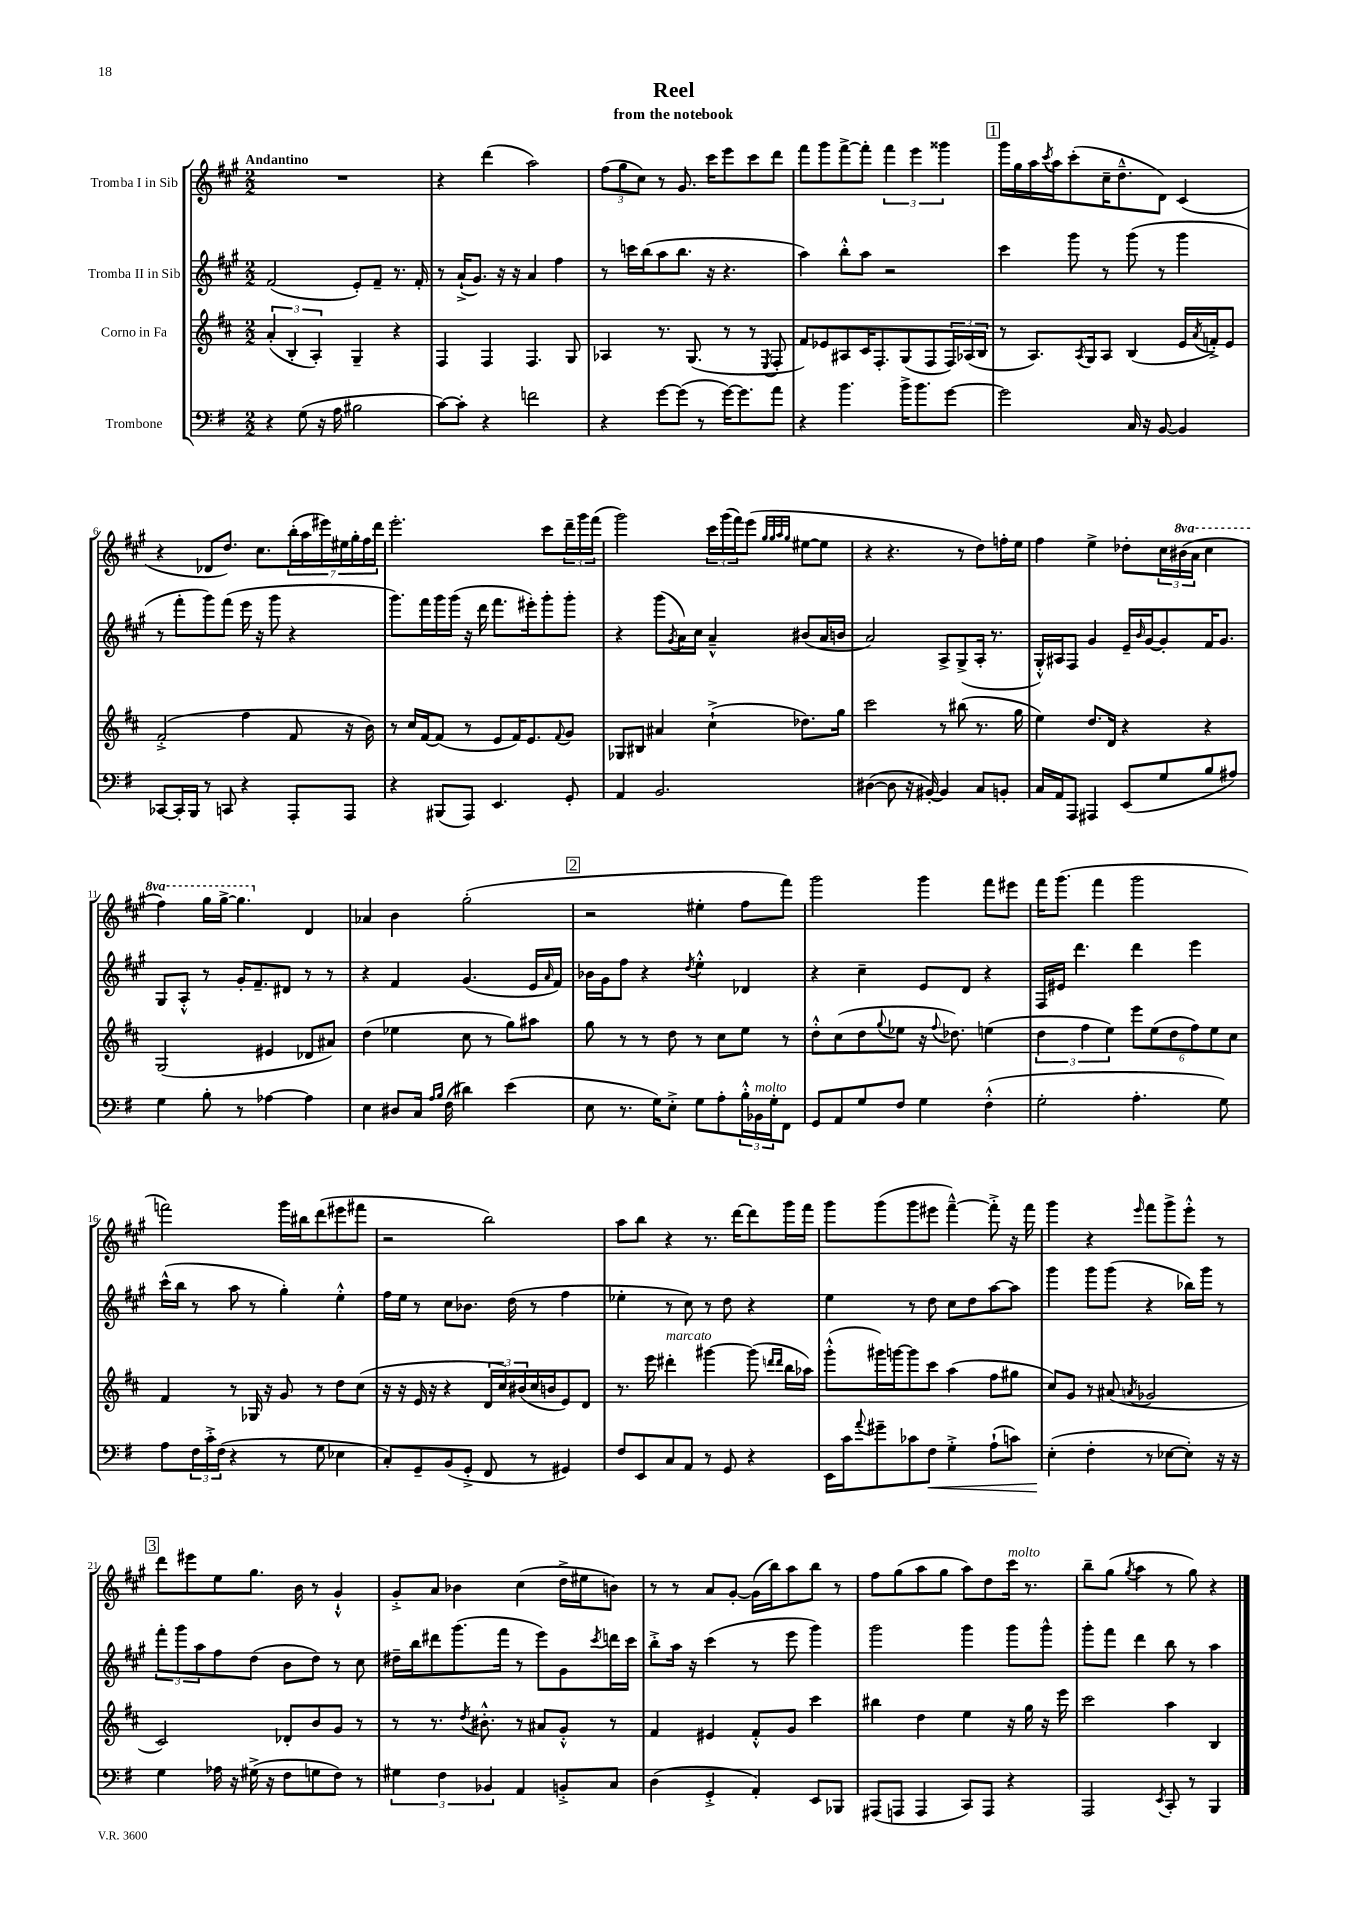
\header { title = "Reel" subtitle = "from the notebook" }
<<
\new StaffGroup <<
\new Staff = "s0" \with { instrumentName = "Tromba I in Sib" } {
    \clef treble \key a \major \numericTimeSignature \time 2/2 \set Staff.ottavationMarkups = #ottavation-simple-ordinals \tempo "Andantino"
    R1 |
    r4 d'''4( a''2) |
    \tuplet 3/2 { fis''8( gis''8 cis''8) } r8 gis'8. cis'''16 e'''8 cis'''8 d'''8 |
    fis'''8 gis'''8 fis'''8~-> fis'''8-. \tuplet 3/2 { fis'''4 e'''4 gisis'''4 } |
    \mark \markup { \box "1" } gis'''16 gis''16 a''16 \acciaccatura { cis'''8 } a''16 cis'''8-.( cis''16-- d''8.---^ d'8) cis'4( |
    r4 des'8 d''8.) cis''8. \tuplet 7/4 { b''16-.( a''16 eis'''16) eis''16 gis''16-. fis''16 d'''16 } |
    e'''2.-. cis'''8 \tuplet 3/2 { d'''16-- gis'''16 fis'''16( } |
    gis'''2) \tuplet 3/2 { cis'''16 gis'''16( fis'''16) } e'''8( \grace { gis''32 gis''32 a''32 gis''32 } eis''8~ eis''8 |
    r4 r4. r8 d''8) f''16-. e''16 |
    fis''4 e''4-> des''8-. \tuplet 3/2 { cis''16 \ottava #1 bis''16( a''16 } cis'''4 |
    fis'''4) gis'''16 gis'''16~-> gis'''4. \ottava #0 d'4 |
    aes'4 b'4 gis''2-.( |
    \mark \markup { \box "2" } r2 eis''4-. fis''8 fis'''8) |
    gis'''2 gis'''4 fis'''8 eis'''8 |
    fis'''16 gis'''8.( fis'''4 gis'''2 |
    f'''2) gis'''16 bis''16 d'''8( eis'''8 fis'''8 |
    r2 b''2) |
    a''8 b''8 r4 r8. d'''16~ d'''8 gis'''16 fis'''16 |
    gis'''8 gis'''8( gis'''8 eis'''8 fis'''4~---^) fis'''8-.-> r16 fis'''16 |
    gis'''4 r4 \grace { e'''16 } fis'''8 gis'''8-> e'''8-.-^ r8 |
    \mark \markup { \box "3" } d'''8 eis'''8 e''8 gis''8. b'16 r8 gis'4-!-^ |
    gis'8-.-> a'8 bes'4 cis''4( d''16-> eis''16 b'8) |
    r8 r8 a'8 gis'8~-. gis'16( b''16) a''8 b''8 r8 |
    fis''8 gis''8( a''8 gis''8 a''8) d''8 cis'''16^\markup { \italic "molto" } r8. |
    b''8-- gis''8( \acciaccatura { gis''8 } a''4 r8 gis''8) r4 \bar "|." |
}
\new Staff = "s1" \with { instrumentName = "Tromba II in Sib" } {
    \clef treble \key a \major \numericTimeSignature \time 2/2
    fis'2( e'8-.) fis'8-- r8. fis'16-. |
    r8 a'16-!->( gis'8.) r16 r16 a'4 fis''4 |
    r8 c'''16 b''16( a''8 b''8. r16 r4. |
    a''4) b''8-.-^ a''8 r2 |
    \mark \markup { \box "1" } cis'''4 gis'''8 r8 gis'''8( r8 gis'''4 |
    r8 fis'''8-. gis'''8) fis'''8( e'''16 r16 gis'''8 r4 |
    gis'''8.) fis'''16 gis'''16 gis'''16( r16 d'''16 fis'''8. eis'''16-.) gis'''8-. gis'''8-. |
    r4 gis'''8( \acciaccatura { gis'8 } a'16) cis''16 a'4---^ bis'8( a'16 b'16 |
    a'2) a8-> gis8->( a16-. r8. |
    gis16-.-^) ais16 fis8 gis'4 e'16-- \grace { b'16 } gis'16~ gis'8-. fis'16 gis'8. |
    gis8 a8-.-^ r8 gis'16-. fis'8.-- dis'8 r8 r8 |
    r4 fis'4 gis'4.( e'16 \grace { a'16 } fis'16) |
    \mark \markup { \box "2" } bes'16 gis'16 fis''8 r4 \acciaccatura { d''8 } e''4-.-^ des'4 |
    r4 cis''4-- e'8 d'8 r4 |
    fis16 eis'16 d'''4. d'''4 e'''4 |
    cis'''16-^( b''16 r8 a''8 r8 gis''4-.) e''4-.-^ |
    fis''16 e''16 r8 cis''8 bes'8. d''16( r8 fis''4 |
    ees''4-. r8 cis''8) r8 d''8 r4 |
    e''4 r8 d''8 cis''8 d''8 a''8~ a''8 |
    gis'''4 gis'''8 gis'''8( r4 bes''16) gis'''16 r8 |
    \mark \markup { \box "3" } \tuplet 3/2 { fis'''8-. gis'''8 a''8 } fis''8 d''8( b'8 d''8) r8 cis''8 |
    dis''16-- b''16 dis'''8 gis'''8.( fis'''16 r8 e'''8) gis'8 \acciaccatura { cis'''8 } d'''16 cis'''16 |
    b''8-.-> a''16 r16 cis'''4( r8 e'''8 gis'''4) |
    gis'''2 gis'''4 gis'''8 gis'''8-^ |
    gis'''8-. fis'''8 d'''4 b''8 r8 a''4 \bar "|." |
}
\new Staff = "s2" \with { instrumentName = "Corno in Fa" } {
    \clef treble \key d \major \numericTimeSignature \time 2/2
    \tuplet 3/2 { a'4-.( b4-. a4-.) } g4-- r4 |
    fis4 fis4 fis4. g8 |
    aes4 r8. g8.( r8 r8 \acciaccatura { e8 } fis8-. |
    fis'8) ees'8 ais8 cis'16 fis8.-. g8( fis8 \tuplet 3/2 { fis16) aes16( b16 } |
    \mark \markup { \box "1" } r8 a8.) \acciaccatura { a8 } g16 a8 b4( e'16 \acciaccatura { a'8 } f'16-.->) e'8 |
    fis'2-.->( fis''4 fis'8 r16 b'16) |
    r8 cis''16 fis'16~ fis'8( r8 e'8 fis'16) e'8. \appoggiatura { fis'8 } g'8 |
    ges8 bis8 ais'4 cis''4-!->( des''8.) g''16 |
    cis'''2 r8 bis''8( r8. g''16 |
    e''4) d''8. d'16 r4 r4 |
    g2( eis'4 des'8 ais'8) |
    d''4( ees''4 cis''8 r8 g''8) ais''8 |
    \mark \markup { \box "2" } g''8 r8 r8 d''8 r8 cis''8 e''8 r8 |
    d''8-.-^ cis''8( d''8 \appoggiatura { g''8 } ees''8 r16 \appoggiatura { fis''8 } des''8.) e''4( |
    \tuplet 3/2 { d''4 fis''4 e''4) } \tuplet 6/4 { e'''8 e''8( d''8 fis''8) e''8 cis''8 } |
    fis'4 r8 ges16 r16 g'8 r8 d''8 cis''8( |
    r16 r16 e'16 r16 r4 \tuplet 3/2 { d'16 cis''16) bis'16( } cis''16 b'16 e'8) d'8 |
    r8. e'''16 dis'''4-.^\markup { \italic "marcato" } gis'''4~ gis'''8( \grace { d'''16 d'''16 } b''16 aes''16) |
    g'''8-.-^( gis'''16) g'''16~ g'''8 cis'''8 a''4( fis''8 gis''8 |
    cis''8) g'8 r8 ais'8( \acciaccatura { a'8 } ges'2 |
    \mark \markup { \box "3" } cis'2) des'8-. b'8 g'8 r8 |
    r8 r8. \acciaccatura { d''8 } bis'8.-.-^ r8 ais'8 g'8-.-^ r8 |
    fis'4 eis'4 fis'8-.-^ g'8 cis'''4 |
    bis''4 d''4 e''4 r16 g''16 r16 e'''16 |
    cis'''2 a''4 b4 \bar "|." |
}
\new Staff = "s3" \with { instrumentName = "Trombone" } {
    \clef bass \key g \major \numericTimeSignature \time 2/2
    r4 g8( r16 a16 bis2 |
    c'8~) c'8-. r4 f'2 |
    r4 g'8~ g'8( r8 g'16~) g'8. a'8 |
    r4 b'4. b'16-> b'8. g'8~ |
    \mark \markup { \box "1" } g'2 c16 r16 b,8~ b,4 |
    ces,8~ ces,16-. b,,16 r8 c,8 r4 a,,8-. a,,8 |
    r4 bis,,8( a,,8) e,4. g,8-. |
    a,4 b,2. |
    dis4~( dis8 r16 bis,16~-.) bis,4 c8 b,8-. |
    c16 a,16 a,,8 ais,,4 e,8( g8 b8 ais8) |
    g4 b8-. r8 aes4~ aes4 |
    e4 dis8 c16 \grace { a16 b16 } fis16( dis'4) e'4( |
    \mark \markup { \box "2" } e8 r8. g16) e8-.-> g8 a8-. \tuplet 3/2 { b16-.-^ bes,16^\markup { \italic "molto" } g16-. } fis,8 |
    g,8 a,8 g8 fis8 g4 fis4-.-^( |
    g2-. a4.-. g8) |
    a8 \tuplet 3/2 { fis16 c'16-.-> fis16( } r4 r8 g8 ees4 |
    c8-.) g,8-- b,8( g,8-.-> fis,8 r8 gis,4) |
    fis8 e,8 c8 a,8 r8 g,8 r4 |
    e,16 c'16 \appoggiatura { a'8 } gis'8-- ces'8 fis8\< g4-.-> a8-!( c'8) |
    e4-.\!( fis4-. r8 ees8~ ees8-.) r16 r16 |
    \mark \markup { \box "3" } g4 aes16 r16 gis16->( r16 fis8 g8 fis8) r8 |
    \tuplet 3/2 { gis4 fis4 bes,4 } a,4 b,8-.-> c8 |
    d4( g,4-.-> a,4-.) e,8 bes,,8 |
    ais,,8( a,,8 a,,4 c,8) a,,8 r4 |
    a,,2 \acciaccatura { e,8 } c,8-. r8 b,,4 \bar "|." |
}
>>
>>
